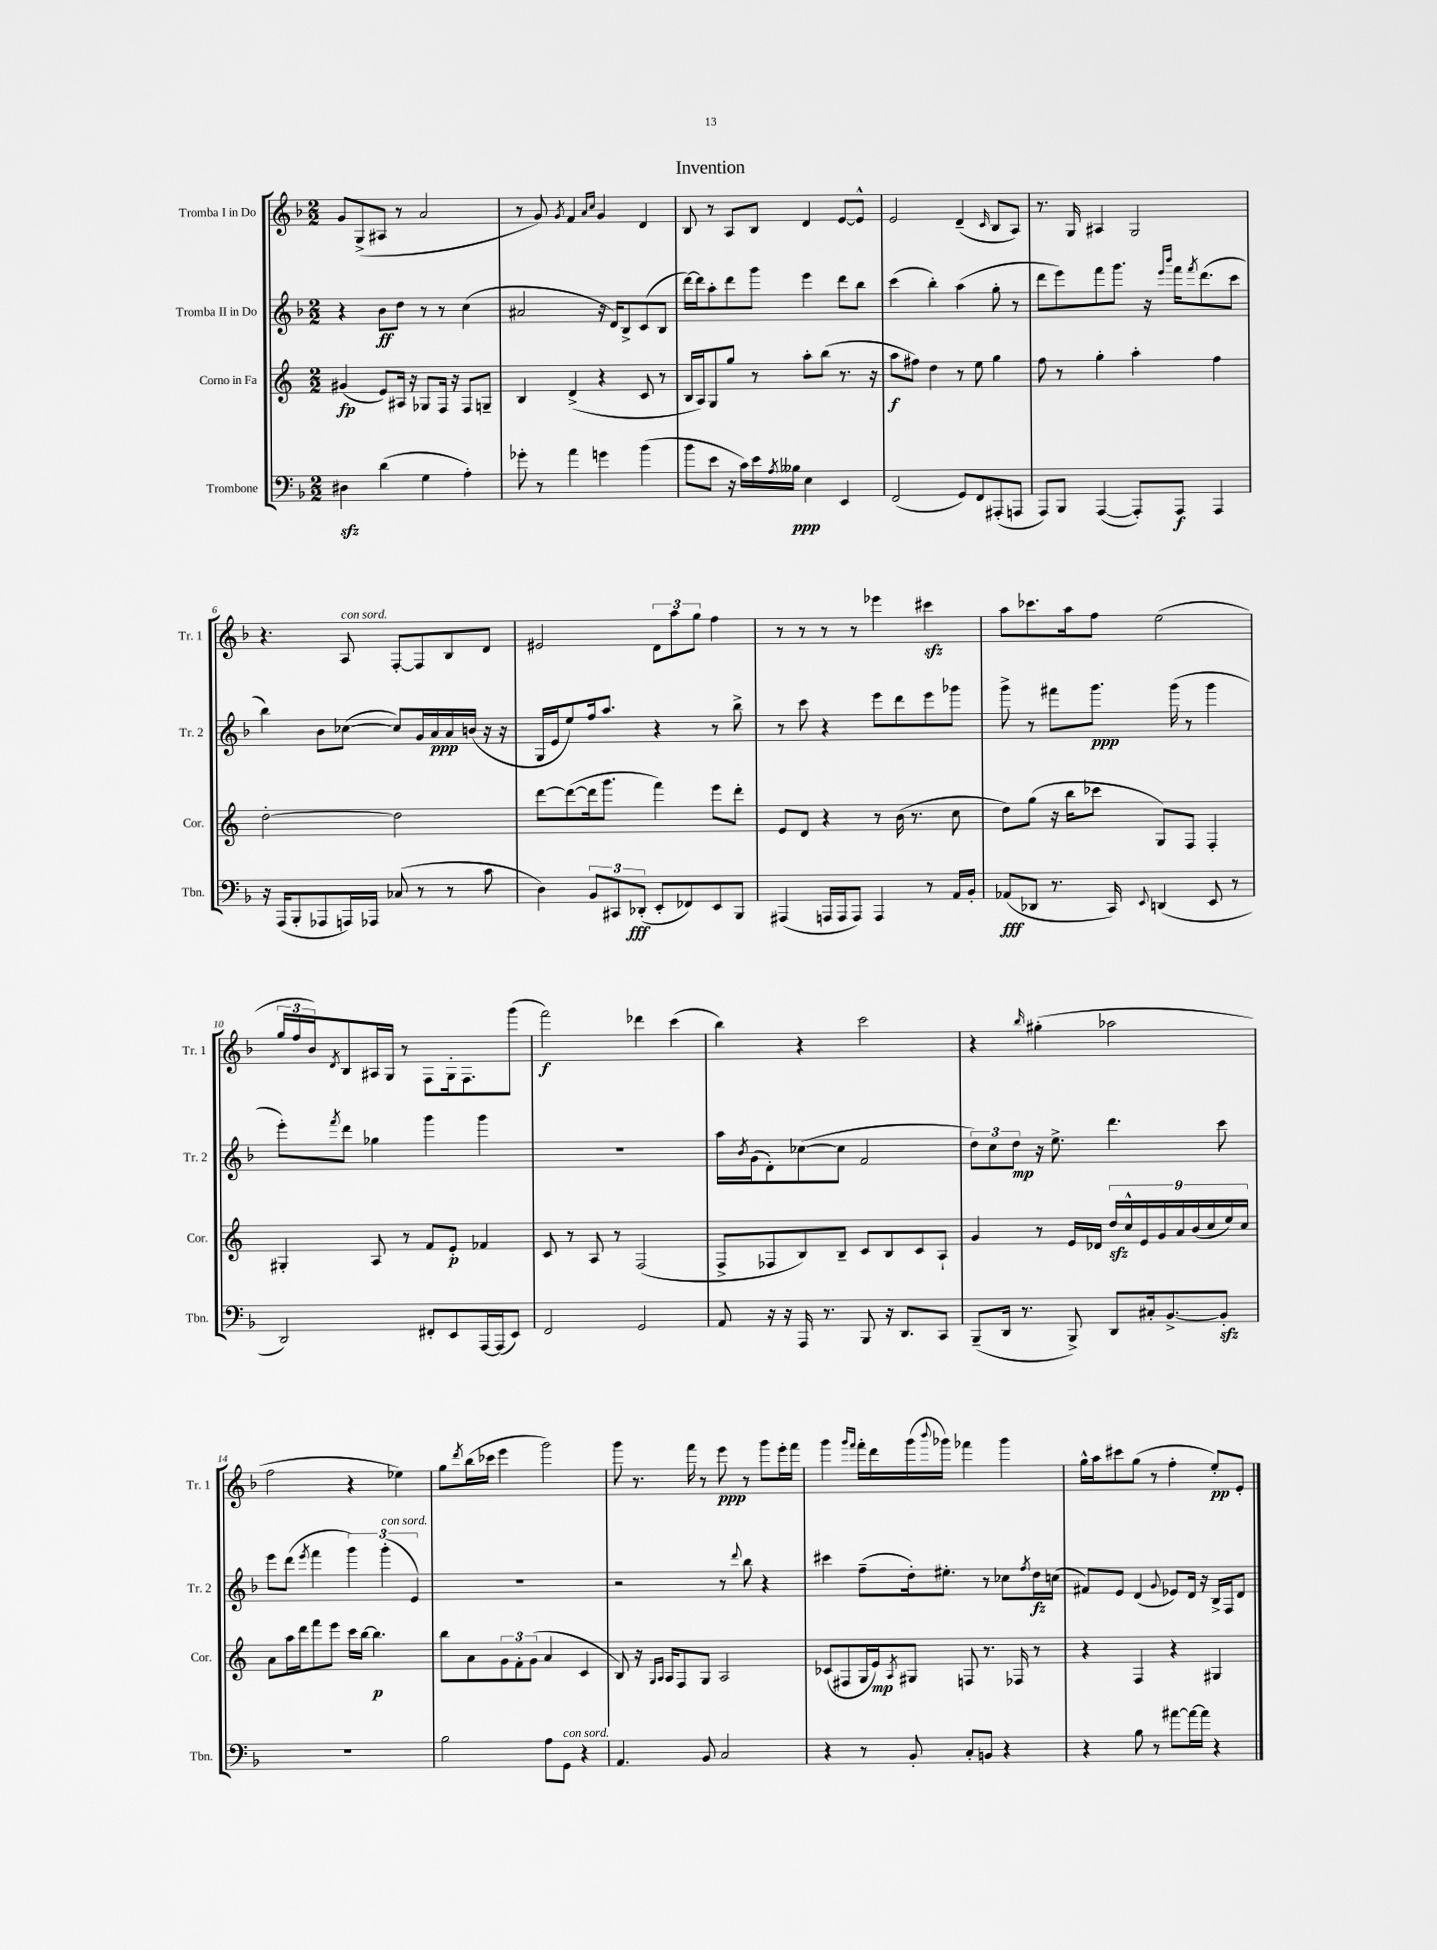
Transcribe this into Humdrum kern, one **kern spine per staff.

**kern	**kern	**kern	**kern
*staff4	*staff3	*staff2	*staff1
*clefF4	*clefG2	*clefG2	*clefG2
*k[b-]	*k[]	*k[b-]	*k[b-]
*M2/2	*M2/2	*M2/2	*M2/2
4D#\	(4g#/	4r	8g/L
.	.	.	(8G^/
(4d\	8e/L)	8b-\L	8A#/J
.	16A#/Jk	8dd\J	8r
.	16r	.	.
4G\	8G-/L	8r	2a/
.	16F/Jk	8r	.
.	16r	.	.
4A'\)	8F/L	(4cc\	.
.	8G~/J	.	.
=	=	=	=
8g-'\	4B/	2a#/	8r
8r	.	.	8g/)
.	.	.	8qg/
4a\	(4d^/	.	4f/
.	.	.	16qqa/LL
.	.	.	16qqcc/JJ
4g\	4r	16r	4g/
.	.	16d/LK)	.
.	.	8B-^/	.
(4b-\	8c/	(8c/	4d/
.	8r	8B-/J	.
=	=	=	=
8b-\L	16B/LL	[16ddd\LL)	8B-/
.	16A/J)	16ddd\]J	.
8e\J	8G/	8aa'\	8r
16r	8gg/J	8ddd\	8A/L
16c\LL)	.	.	.
16e\	8r	8ggg\J	8B-/J
8qA/	.	.	.
16B--\JJ	.	.	.
4E\	8aa'\L	4eee\	4d/
.	(8bb\J	.	.
4EE/	8.r	8ddd\L	[8e/L
.	.	8bb-\J	8e^^/]J
.	16r	.	.
=	=	=	=
(2FF/	8aa\L	(4ccc\	2e/
.	8ff#\J)	.	.
.	4dd\	4bb-'\)	.
8GG/L)	8r	(4aa\	(4d~/
8FF/	8ee\	.	.
.	.	.	16qqc/
(8AAA#'/	4gg\	8gg'\	8B-/L
8AAA/J	.	8r	8A/J)
=	=	=	=
8AAA/L)	8ff\	8ddd\L	8.r
8BBB-/J	8r	8eee\)	.
.	.	.	16G/
([4AAA/	4gg'\	8fff\	4A#/
.	.	8.ggg\J	.
8AAA'/]L)	4aa'\	.	2G/
.	.	16r	.
.	.	16qqeee/LL	.
.	.	16qqbbb-/JJ	.
8AAA/J	.	16fff\LK	.
.	.	8qfff/	.
.	.	(8.ddd\	.
4AAA/	4ff\	.	.
.	.	8ccc\J	.
=	=	=	=
16r	[2dd'\	4bb-\)	4.r
(16AAA/LK	.	.	.
8BBB-'/	.	.	.
8AAA-/	.	8b-\L	.
16AAA/L)	.	([8cc-\J	8A/
16AAA-/JJ	.	.	.
(8C-/	2dd\]	8cc-/]L)	[8F'/L
8r	.	16g/L	8F/]
.	.	16a/	.
8r	.	16a/	8B-/
.	.	(16b/JJ	.
8c\	.	16r	8d/J
.	.	16r	.
=	=	=	=
4D\)	[8ddd\L	16G/LL	2e#/
.	.	16e/J	.
.	(8ddd\_	8ee/)	.
12BB-/L	16ddd\]k	16ff/k	.
.	8.ggg\J	8.aa/J	.
12CC#/	.	.	.
(12DD-'/J	.	.	.
8EE'/L	4fff\)	4r	12d\L
.	.	.	12aa\
8FF-/)	.	.	.
.	.	.	12gg\J
8EE/	8eee\L	8r	4ff\
8BBB-/J	8ddd'\J	8bb-^\	.
=	=	=	=
(4AAA#/	8e/L	8r	8r
.	8d/J	8ccc\	8r
16AAA/LL	4r	4r	8r
16AAA/J	.	.	.
8AAA/J)	.	.	8r
4AAA/	8r	8eee\L	4eee-\
.	(16b\	8ddd\	.
.	8.r	.	.
8r	.	8eee\	4ccc#\
16AA/LL	8cc\	8ggg-\J	.
16BB-'/JJ	.	.	.
=	=	=	=
(8AA-/L	8dd\L)	8ggg^\	8aa\L
8DD-/J	(8gg\J	8r	8.ccc-\
8.r	16r	8fff#\L	.
.	16bb\LK	.	16aa\k
.	8ccc-\J	8.ggg\J	8ff\J
16CC/)	.	.	.
8qqEE/	.	.	.
(4DD/	8G/L)	.	(2ee\
.	.	(16ggg\	.
.	8F/J	8r	.
8EE/	4F'/	4ggg\	.
8r	.	.	.
=	=	=	=
2DD/)	4G#'/	8eee'\L)	24gg/LL
.	.	.	24ff/
.	.	.	24b-/J)
.	.	8qfff/	8qd/
.	.	8ddd\J	8B-/
.	8A/	4gg-\	16A#/L
.	.	.	16G/JJ
.	8r	.	8r
8FF#'/L	8f/L	4ggg\	8F\L
8EE/	8e'/J	.	16G'\k
.	.	.	8.F\
[16AAA/L	4f-/	4ggg\	.
(16AAA/]J	.	.	.
8EE/J)	.	.	(8ggg\J
=	=	=	=
2FF/	8c/	1r	2fff\)
.	8r	.	.
.	8A/	.	.
.	8r	.	.
2GG/	(2F/	.	4ddd-\
.	.	.	(4ccc\
=	=	=	=
8AA/	8F^/L	16aa\LL	4bb-\)
.	.	8qb-/	.
.	.	(16g\J	.
16r	8F-/	8d'\)	.
16r	.	.	.
16AAA/	8B/)	([8cc-\	4r
8.r	.	.	.
.	8B~/J	8cc-\]J	.
8BBB-/	8c/L	2f/	2ccc\
16r	8B/	.	.
8.DD/L	.	.	.
.	8c/	.	.
8CC/J	8A`/J	.	.
=	=	=	=
(8BBB-~/L	4g/	12dd\L)	4r
.	.	12cc\	.
16DD/Jk	.	.	.
.	.	12dd\J	.
8.r	.	.	.
.	.	.	16qqbb-/
.	8r	16r	(4gg#'\
.	.	8.ee^\	.
8BBB-^/)	16e/LL	.	.
.	16d-/JJ	.	.
8DD/L	18dd/LL	4.ddd\	2aa-\
.	18cc^^/	.	.
.	18e/	.	.
16C#'/k	.	.	.
.	18g/	.	.
[8.BB-^/	.	.	.
.	18a/	.	.
.	(18b/	.	.
.	18cc/	.	.
8BB-'/]J	.	8ccc\	.
.	18ee/)	.	.
.	18cc/JJ	.	.
=	=	=	=
1r	8a\L	8eee\L	2ff\
.	16aa\L	(8ddd\J	.
.	16ddd\J	.	.
.	.	8qeee/	.
.	8fff\	4fff\	.
.	8eee\J	.	.
.	16ccc\LL	6ggg\)	4r
.	[16bb\JJ	.	.
.	4.bb\]	.	.
.	.	(6ggg'\	.
.	.	.	4ee-\)
.	.	6e/)	.
=	=	=	=
2B-\	8bb\L	1r	8gg\L
.	.	.	8qddd/
.	8a\	.	(16bb-\L
.	.	.	16ccc-\JJ
.	12g\	.	4eee\
.	12f'\	.	.
.	(12g\J	.	.
8A\L	4a/	.	2ggg\)
8GG\J	.	.	.
4r	4c/	.	.
=	=	=	=
4.AA/	8B/)	2r	8ggg\
.	16r	.	8.r
.	16qqG/LL	.	.
.	16qqA/JJ	.	.
.	16A/LK	.	.
.	8F/	.	.
.	.	.	16fff\
8BB-/	8G/J	.	8r
2C/	2A/	8r	8eee\
.	.	8qqddd/	.
.	.	8bb-\	8r
.	.	4r	8ggg\L
.	.	.	16eee'\L
.	.	.	16fff\JJ
=	=	=	=
4r	(8c-/L	4ccc#\	4ggg\
.	8F#/	.	.
.	.	.	16qqggg/LL
.	.	.	16qqfff/JJ
8r	16G/L	(8ff~\L	16fff'\LL
.	16e/J)	.	16ddd\
.	8qA/	.	.
8BB-'/	8G#/J	16dd'\k)	(16ggg\
.	.	.	8qqbbb-/
.	.	8.ee#'\J	16ggg-\JJ)
8C'/L	8F/	.	4fff-\
8BB/J	8.r	8r	.
4r	.	8cc-\L	4ggg-\
.	16F-/	.	.
.	.	8qff/	.
.	8r	16dd\L	.
.	.	(16cc\JJ	.
=	=	=	=
4r	4r	8f#/L)	16gg^^\LL
.	.	.	16aa\J
.	.	8e/J	8ccc#\
8B-\	4F/	(4d/	(8gg\J
8r	.	.	8r
.	.	8qqg/	.
[8a#\L	4r	8e-/L)	4ff'\
16a#\_L	.	16d/Jk	.
16a#\]JJ	.	16r	.
4r	4G#/	16B-^/LL	8ee'/L)
.	.	16F/J	.
.	.	8d/J	8e'/J
==	==	==	==
*-	*-	*-	*-
